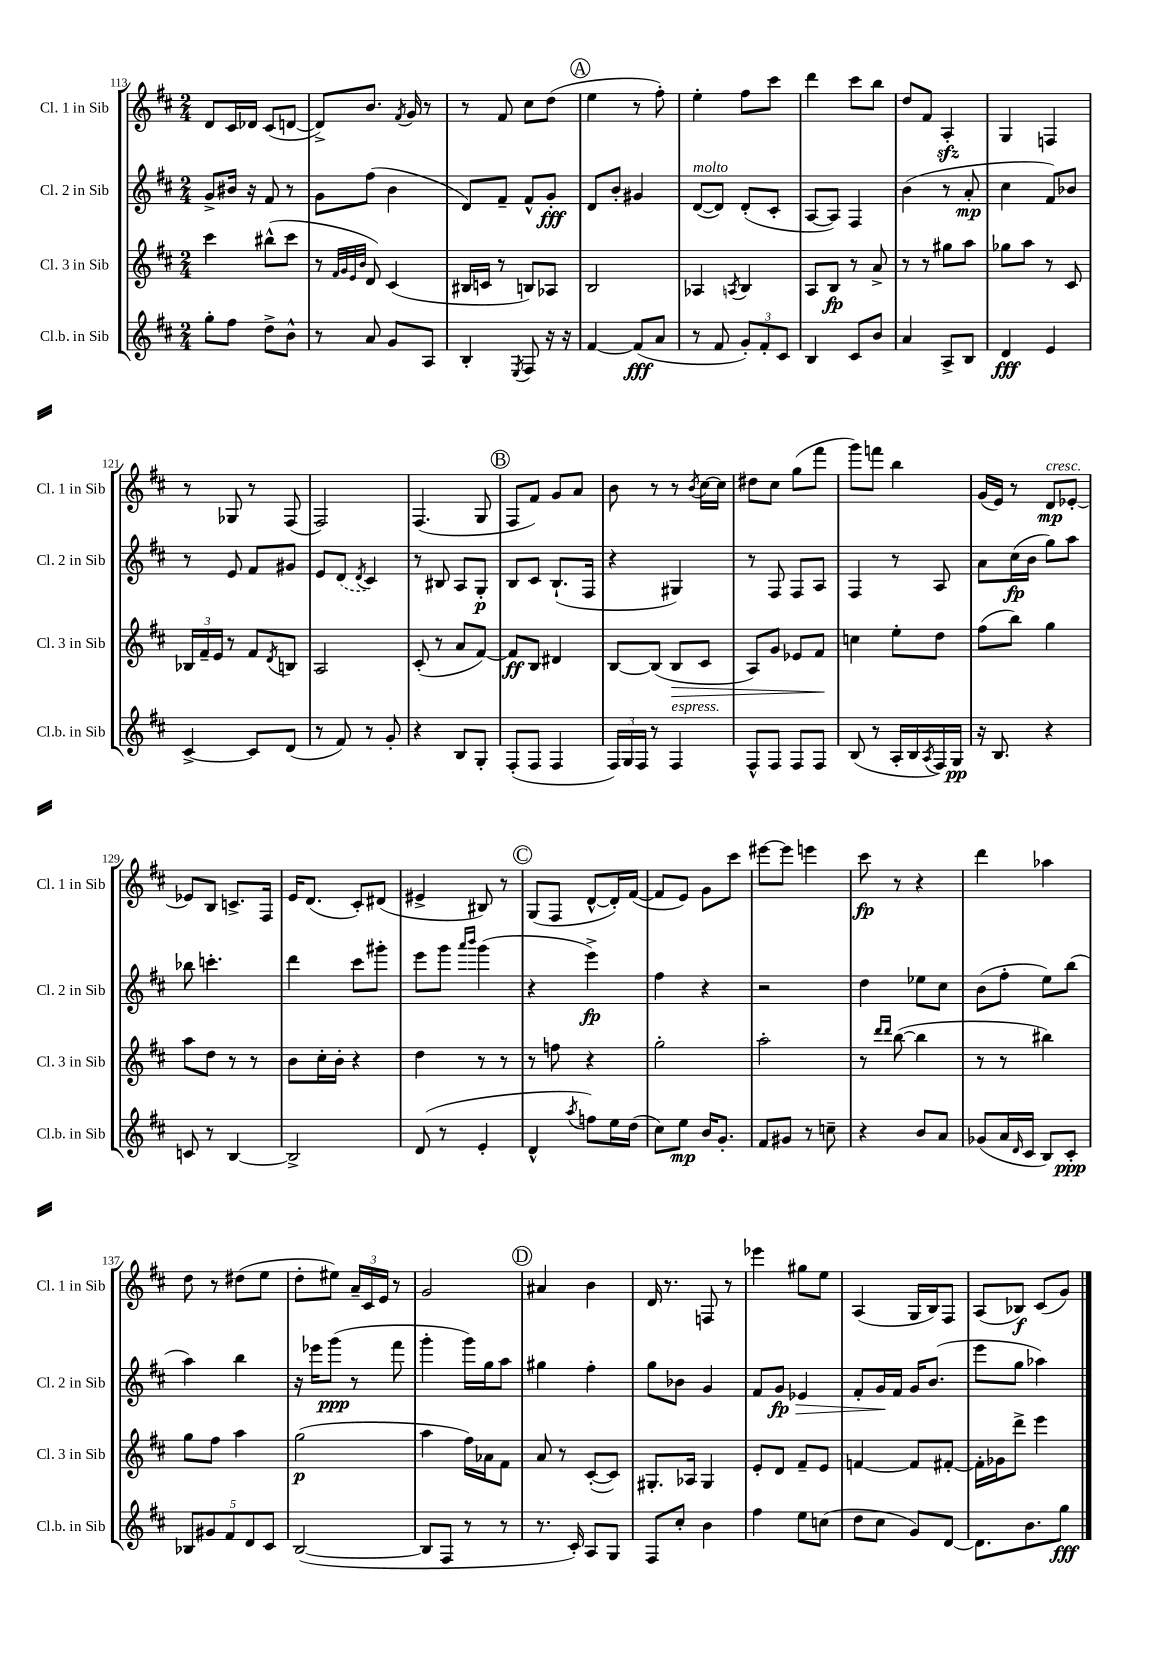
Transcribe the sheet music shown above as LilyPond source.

<<
\new StaffGroup <<
\new Staff = "s0" \with { instrumentName = "Cl. 1 in Sib" shortInstrumentName = "Cl. 1 in Sib" } {
    \clef treble \key d \major \numericTimeSignature \time 2/4
    d'8 cis'16 des'16 cis'8( d'8~ |
    d'8->) b'8. \acciaccatura { fis'8 } g'16 r8 |
    r8 fis'8 cis''8 d''8( |
    \mark \markup { \circle "A" } e''4 r8 fis''8-.) |
    e''4-. fis''8 cis'''8 |
    d'''4 cis'''8 b''8 |
    d''8 fis'8 a4-.\sfz |
    g4 f4 |
    r8 ges8 r8 fis8( |
    fis2) |
    fis4.( g8 |
    \mark \markup { \circle "B" } fis8 fis'8) g'8 a'8 |
    b'8 r8 r8 \acciaccatura { b'8 } cis''16~ cis''16 |
    dis''8 cis''8 g''8( fis'''8 |
    g'''8) f'''8 b''4 |
    g'16( e'16) r8 d'8\mp^\markup { \italic "cresc." } ees'8~-. |
    ees'8 b8 c'8.-> fis16 |
    e'16 d'8.( cis'8-.) dis'8( |
    eis'4-> bis8) r8 |
    \mark \markup { \circle "C" } g8( fis8 d'8~-^ d'16-.) fis'16~( |
    fis'8 e'8) g'8 cis'''8 |
    eis'''8~ eis'''8 e'''4 |
    cis'''8\fp r8 r4 |
    d'''4 aes''4 |
    d''8 r8 dis''8( e''8 |
    d''8-. eis''8) \tuplet 3/2 { a'16-- cis'16 e'16 } r8 |
    g'2 |
    \mark \markup { \circle "D" } ais'4 b'4 |
    d'16 r8. f8 r8 |
    ees'''4 gis''8 e''8 |
    a4( g16 b16) fis8 |
    a8( bes8\f) cis'8( g'8) \bar "|." |
}
\new Staff = "s1" \with { instrumentName = "Cl. 2 in Sib" shortInstrumentName = "Cl. 2 in Sib" } {
    \clef treble \key d \major \numericTimeSignature \time 2/4
    g'8-> bis'16 r16 fis'8 r8 |
    g'8 fis''8( b'4 |
    d'8) fis'8-- fis'8-^ g'8-.\fff |
    \mark \markup { \circle "A" } d'8 b'8-. gis'4 |
    d'8~^\markup { \italic "molto" }( d'8) d'8-.( cis'8-. |
    a8~ a8) fis4 |
    b'4( r8 a'8-.\mp |
    cis''4 fis'8) bes'8 |
    r8 e'8 fis'8 gis'8 |
    e'8 \once \slurDashed d'8( \acciaccatura { d'8 } cis'4) |
    r8 bis8 a8 g8-.\p |
    \mark \markup { \circle "B" } b8 cis'8 b8.-!( fis16 |
    r4 gis4) |
    r8 fis8 fis8 a8 |
    fis4 r8 a8 |
    a'8 cis''16\fp( b'16 g''8) a''8 |
    bes''8 c'''4.-. |
    d'''4 cis'''8 gis'''8-. |
    e'''8 g'''8 \grace { a'''16 b'''16 } g'''4( |
    \mark \markup { \circle "C" } r4 e'''4->\fp) |
    fis''4 r4 |
    r2 |
    d''4 ees''8 cis''8 |
    b'8( fis''8-. e''8) b''8( |
    a''4) b''4 |
    r16 ees'''16 g'''8\ppp( r8 fis'''8 |
    g'''4-. g'''16) g''16 a''8 |
    \mark \markup { \circle "D" } gis''4 fis''4-. |
    g''8 bes'8 g'4 |
    fis'8 g'8\fp\> ees'4 |
    fis'8-. g'16\! fis'16 g'16 b'8.( |
    e'''8 g''8 aes''4) \bar "|." |
}
\new Staff = "s2" \with { instrumentName = "Cl. 3 in Sib" shortInstrumentName = "Cl. 3 in Sib" } {
    \clef treble \key d \major \numericTimeSignature \time 2/4
    cis'''4 bis''8-^( cis'''8 |
    r8 \grace { fis'32 g'32 e'32 b'32 } d'8) cis'4( |
    bis16 c'16 r8 b8) aes8 |
    \mark \markup { \circle "A" } b2 |
    aes4 \acciaccatura { a8 } b4 |
    a8 b8\fp r8 a'8-> |
    r8 r8 gis''8 a''8 |
    ges''8 a''8 r8 cis'8 |
    \tuplet 3/2 { bes16 fis'16-- e'16 } r8 fis'8 \acciaccatura { d'8 } b8 |
    a2 |
    cis'8-.( r8 a'8 fis'8~) |
    \mark \markup { \circle "B" } fis'8\ff b8 dis'4 |
    b8~ b8( b8\> cis'8 |
    a8) g'8 ees'8 fis'8\! |
    c''4 e''8-. d''8 |
    fis''8( b''8) g''4 |
    a''8 d''8 r8 r8 |
    b'8 cis''16-. b'16-. r4 |
    d''4 r8 r8 |
    \mark \markup { \circle "C" } r8 f''8 r4 |
    g''2-. |
    a''2-. |
    r8 \grace { d'''16 d'''16 } b''8~( b''4 |
    r8 r8 bis''4) |
    g''8 fis''8 a''4 |
    g''2\p( |
    a''4 fis''16) aes'16 fis'8 |
    \mark \markup { \circle "D" } a'8 r8 cis'8~-.( cis'8) |
    gis8.-. aes16 gis4 |
    e'8-. d'8 fis'8-- e'8 |
    f'4~ f'8 fis'8~-. |
    fis'16-. ges'16 d'''8-> e'''4 \bar "|." |
}
\new Staff = "s3" \with { instrumentName = "Cl.b. in Sib" shortInstrumentName = "Cl.b. in Sib" } {
    \clef treble \key d \major \numericTimeSignature \time 2/4
    g''8-. fis''8 d''8-> b'8-^ |
    r8 a'8 g'8 a8 |
    b4-. \acciaccatura { e8 } fis8 r16 r16 |
    \mark \markup { \circle "A" } fis'4~ fis'8\fff( a'8 |
    r8 fis'8 \tuplet 3/2 { g'8-.) fis'8-. cis'8 } |
    b4 cis'8 b'8 |
    a'4 a8-> b8 |
    d'4\fff e'4 |
    cis'4~-> cis'8 d'8( |
    r8 fis'8) r8 g'8-. |
    r4 b8 g8-. |
    \mark \markup { \circle "B" } fis8-.( fis8 fis4 |
    \tuplet 3/2 { fis16) g16 fis16 } r8 fis4^\markup { \italic "espress." } |
    fis8-^ fis8 fis8 fis8 |
    b8( r8 a16-. b16 \acciaccatura { a8 } fis16) g16\pp |
    r16 b8. r4 |
    c'8 r8 b4~ |
    b2-> |
    d'8( r8 e'4-. |
    \mark \markup { \circle "C" } d'4-^ \acciaccatura { a''8 } f''8) e''16 d''16( |
    cis''8) e''8\mp b'16 g'8.-. |
    fis'8 gis'8 r8 c''8-- |
    r4 b'8 a'8 |
    ges'8( a'16 \grace { d'16 } cis'16 b8) cis'8-.\ppp |
    \tuplet 5/4 { bes8 gis'8 fis'8 d'8 cis'8 } |
    b2~( |
    b8 fis8 r8 r8 |
    \mark \markup { \circle "D" } r8. cis'16-.) a8 g8 |
    fis8 cis''8-. b'4 |
    fis''4 e''8 c''8( |
    d''8 cis''8 g'8) d'8~ |
    d'8. b'8. g''8\fff \bar "|." |
}
>>
>>
\layout { \context { \Score currentBarNumber = #113 } }
